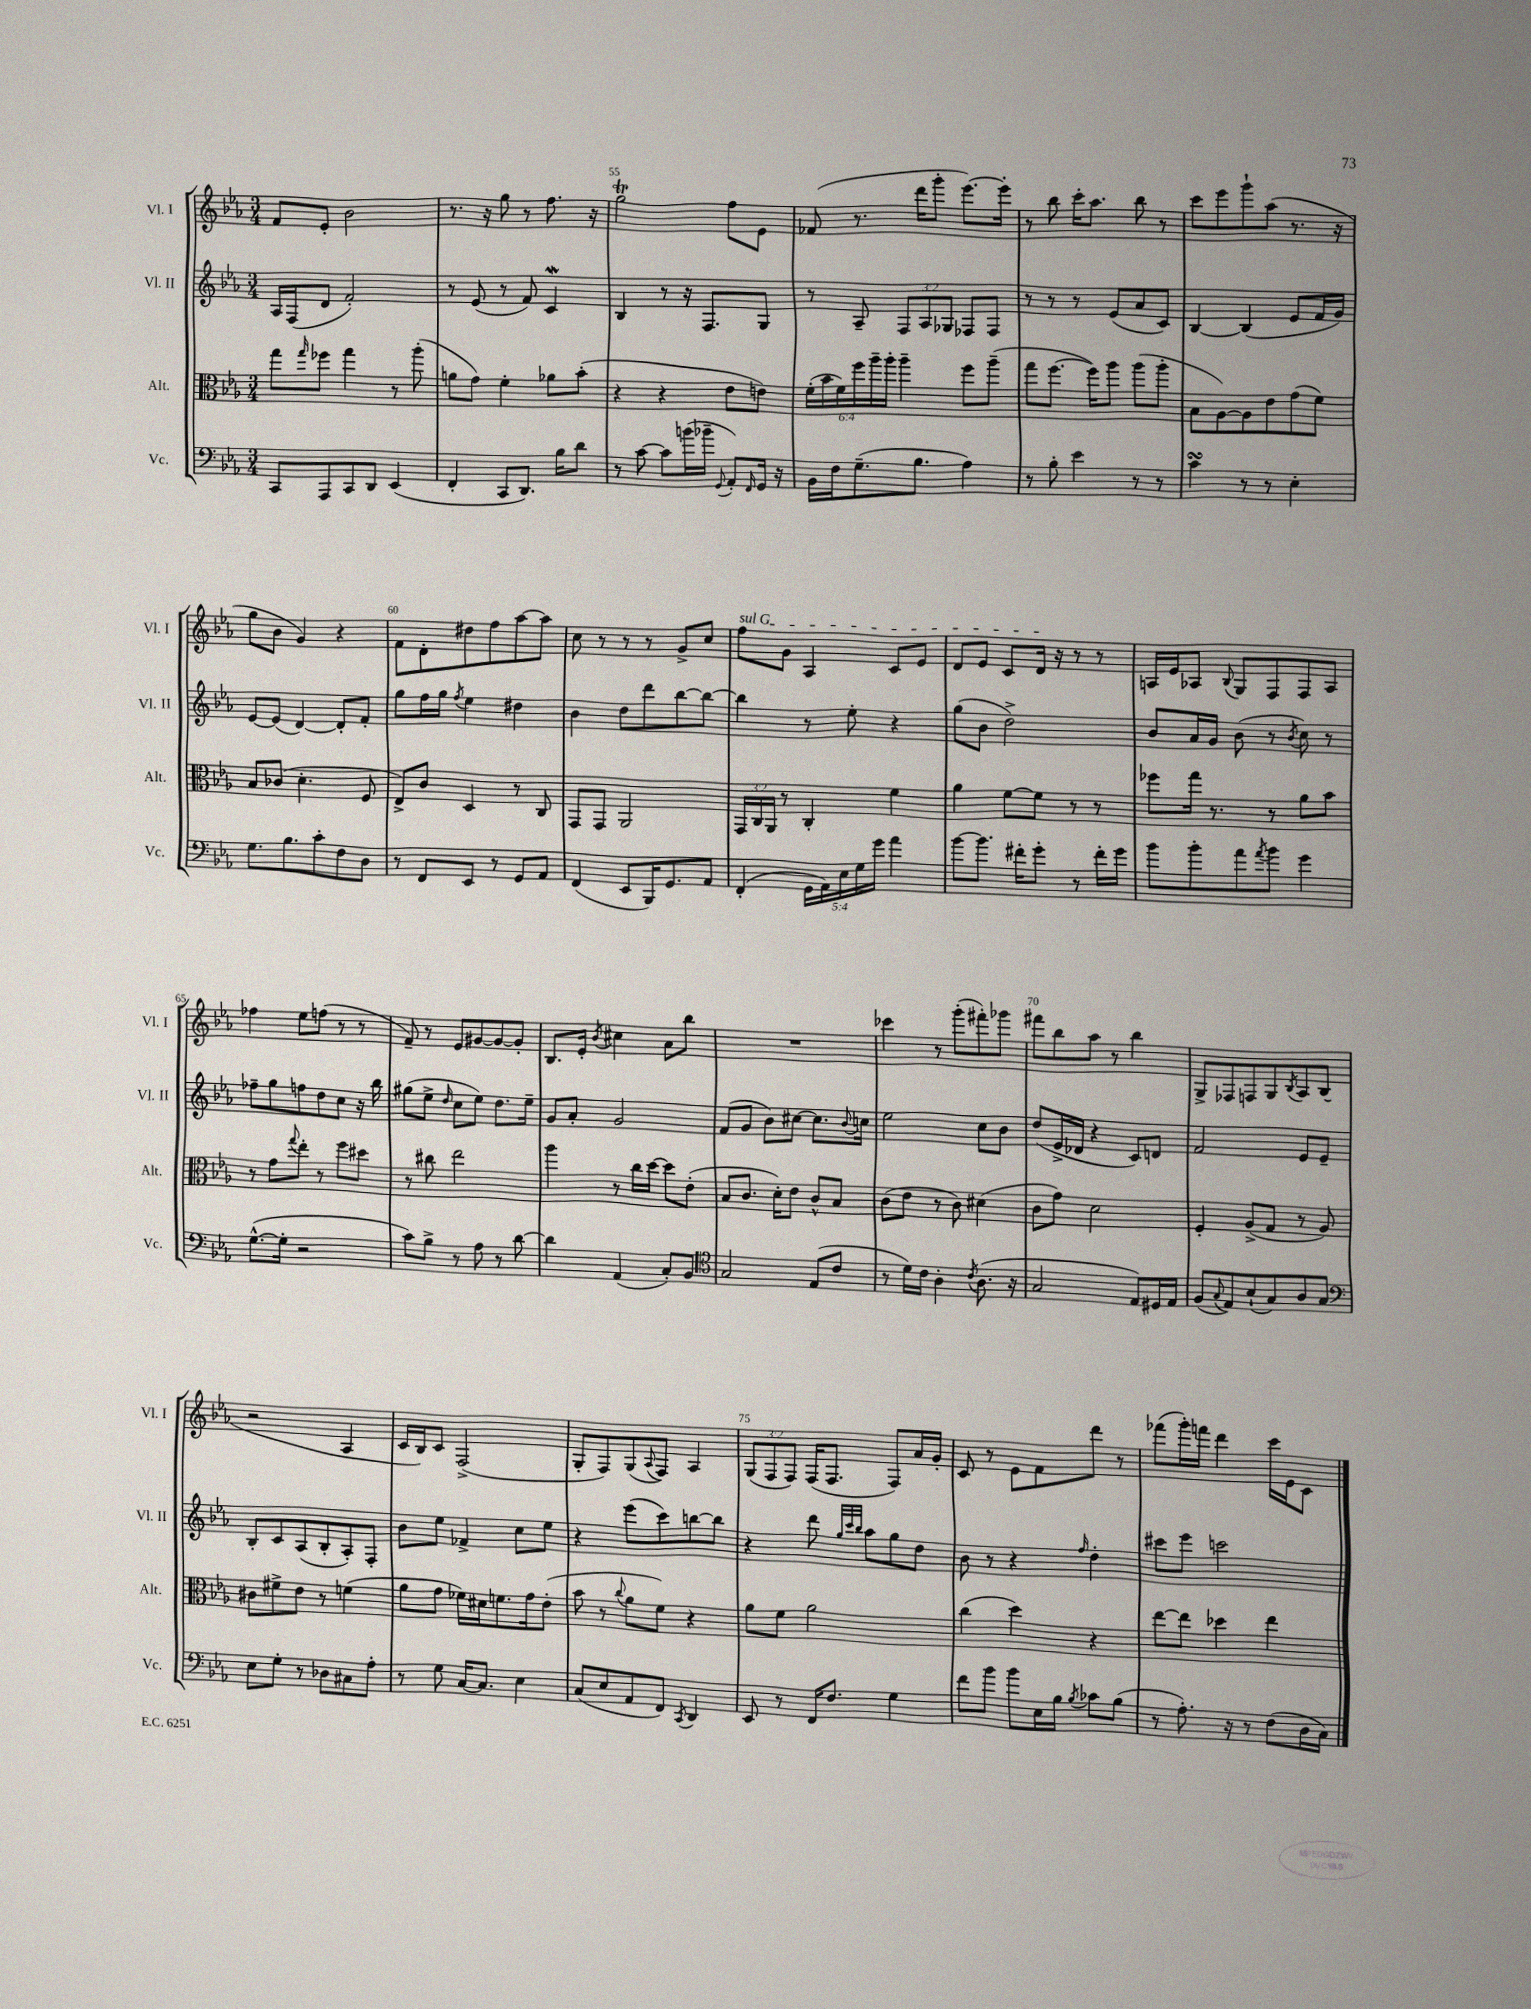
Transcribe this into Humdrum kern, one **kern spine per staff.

**kern	**kern	**kern	**kern
*staff4	*staff3	*staff2	*staff1
*clefF4	*clefC3	*clefG2	*clefG2
*k[b-e-a-]	*k[b-e-a-]	*k[b-e-a-]	*k[b-e-a-]
*M3/4	*M3/4	*M3/4	*M3/4
8CC/L	8gg\L	16A-/LL	8f/L
.	.	(16F/J	.
.	16qqgg/	.	.
8AAA-/	8ff-\J	8d/J	8e-'/J
8CC/	4gg\	2f'/)	2b-\
8DD/J	.	.	.
(4EE-/	8r	.	.
.	(8aa-'\	.	.
=	=	=	=
4FF'/	8a\L	8r	8.r
.	8g\J)	(8e-/	.
.	.	.	16r
8CC/L	4f'\	8r	8gg\
8.DD/J)	.	8f/)	8r
.	8a-\L	4c/	8.ff\
16B-\LK	.	.	.
8d\J	(8b-'\J	.	.
.	.	.	16r
=	=	=	=
8r	4r	4B-/	2gg\
[8c\	.	.	.
8c\]L	4r	8r	.
(16b\L	.	16r	.
16b-~\JJ	.	8.F/L	.
8qqGG/	.	.	.
8AA-'/L)	8e-\L	.	8ff\L
16qqFF/	.	.	.
16GG/Jk	8e\J)	8G/J	8e-\J
16r	.	.	.
=	=	=	=
16BB-\LL	(24f'\LL	8r	(8f-/
.	24b-\	.	.
16F\J	.	.	.
.	24f\)	.	.
(8.G~\	24ff\	8A-~/	8.r
.	24aa-~\	.	.
.	24aa-'\JJ	.	.
.	4aa-~\	12F/L	.
8.B-\J	.	.	16ddd\LK
.	.	12A-/	.
.	.	.	8ggg'\J
.	.	12G-/J	.
4A-\)	8ff\L	8F-/L	[8.eee-\L)
.	(8aa-~\J	8F-/J	.
.	.	.	16eee-'\]Jk
=	=	=	=
8r	8gg\L	8r	8r
8B-'\	[8.ff\J	8r	8bb-\
4e-\	.	8r	16ccc'\LK
.	16ff\]LK)	.	8.aa-\J
.	8aa-\J	(8e-/L	.
8r	(8aa-\L	8a-/	8bb-\
8r	8aa-'\J	8c/J)	8r
=	=	=	=
4c\	8B-\L	[4B-/	8ccc\L
.	[8A-\)	.	8eee-\
8r	8A-\]	(4B-/]	8ggg`\
8r	8e-\	.	(8aa-\J
4E-'\	(8g\	8e-/L	8.r
.	8f\J)	16f/L	.
.	.	16g/JJ)	16r
=	=	=	=
8.G\L	8B-/L	[8e-/L	8gg\L
.	(8c-/J	(8e-/]J	8b-\J
8.B-\	.	.	.
.	4.d'\	[4d/)	4g/)
8c'\	.	.	.
8F\	.	8d'/]L	4r
8D\J	8F/	8f'/J	.
=	=	=	=
8r	8E-^/L)	8gg\L	8f\L
8FF/L	8c/J	16ff\L	8d'\
.	.	16gg\JJ	.
.	.	8qff/	.
8EE-/J	4D/	4ee-\	8dd#\
8r	.	.	8ff\
8GG/L	8r	4dd#\	[8aa-\
8AA-/J	8C/	.	8aa-\]J
=	=	=	=
(4FF/	8GG/L	4b-\	8cc\
.	8GG/J	.	8r
8EE-/L	2AA-/	8dd\L	8r
16BBB-/K)	.	8ddd\	8r
8.GG/	.	.	.
.	.	[8bb-\	8g^/L
8AA-/J	.	8bb-\_J	8cc/J
=	=	=	=
(4FF'/	24GG/LL	4bb-\]	8ff\L
.	24C/	.	.
.	24AA-/JJ	.	.
.	8r	.	8g\J
20GG\LL	4C'/	8r	4A-/
20AA-\)	.	.	.
20E-\	.	.	.
.	.	8ee-'\	.
20G\	.	.	.
20g\JJ	.	.	.
4a-\	4f\	4r	8c/L
.	.	.	8e-/J
=	=	=	=
[8b-\L	4a-\	(8gg\L	8d/L
8.b-\]J	.	8b-\J	8e-/J
.	[8f\L	2dd^\)	8c/L
16f#'\LK	.	.	.
8g'\J	8f\]J	.	16d/Jk
.	.	.	16r
8r	8r	.	8r
16f#'\LL	8r	.	8r
16g\JJ	.	.	.
=	=	=	=
8b-\L	8ff-\L	8b-/L	16A/LL
.	.	.	16e-/J
8b-'\	16gg\Jk	16a-/L	8A-/J
.	8.r	16g/JJ	.
.	.	.	8qqB-/
8a-\	.	(8b-\	8G/L
8qa-/	.	.	.
8b-\J	8r	8r	8F/
.	.	8qb-/	.
4g\	8a-\L	8cc\)	8F/
.	8b-\J	8r	8A-/J
=	=	=	=
([8.G^^\L	8r	8ff-~\L	4ff-\
.	8g\L	8gg\	.
16G'\]Jk	.	.	.
.	8qqgg/	.	.
2r	8ee-'\J	8ff\	8ee-\L
.	8r	8dd\	(8ff\J
.	8ff\L	8cc\J	8r
.	8dd#\J	16r	8r
.	.	16bb-\	.
=	=	=	=
8c\L)	8r	(8gg#\L	8f~/)
8B-^\J	8cc#\	8ee-^\J	8r
.	.	16qqdd/	.
8r	2ee-\	8cc\L	8e-/L
8A-\	.	8ee-\J)	[8g#/
8r	.	8.dd\L	8g#/_
[8d\	.	.	8g#'/]J
.	.	16ee-~\Jk	.
=	=	=	=
4d\]	4aa-\	8g/L	8.B-/L
.	.	8a-'/J	.
.	.	.	16e-'/Jk
.	.	.	8qb-/
(4AA-/	8r	2g/	4cc#\
.	16cc\LL	.	.
.	[16dd\JJ	.	.
8C'/L)	8dd\]L	.	8a-\L
8BB-/J	(8e-'\J	.	8bb-\J
=	=	=	=
*clefC4	*	*	*
2G/	8B-/L	(8f/L	2.r
.	8.c/J	8g/J	.
.	.	8b-\L)	.
.	16d'\LK)	.	.
.	8e-\J	[8cc#\J	.
(8E-/L	8c^^/L	8.cc#\]L	.
8c/J	8B-/J	.	.
.	.	8qqb-/	.
.	.	16cc\Jk	.
=	=	=	=
8r	(8c\L	2ee-\	4ccc-\
16d\LL)	8e-\J	.	.
16c\JJ	.	.	.
4A-'\	8r	.	8r
.	8c\)	.	(8ggg'\L
8qc/	.	.	.
(8.A-\	(4d#\	8cc\L	8fff#'\)
.	.	8b-\J	8ggg-\J
16r	.	.	.
=	=	=	=
2G/	8c\L	(8dd/L	8fff#\L
.	8g\J)	16e-^/L	8bb-\
.	.	16d-/JJ	.
.	2d\	4r	8aa-\J
.	.	.	8r
8E-/L)	.	8c/L)	4bb-\
16D#/L	.	8d/J	.
16E-/JJ	.	.	.
=	=	=	=
(8F/L	4F'/	2f/	8G^/L
8qqG/	.	.	.
8E-/)	.	.	8F-/
(8B-`/	(8A-^/L	.	8F/
8G/)	8G/J	.	8G/
.	.	.	8qB-/
8A-/	8r	8e-/L	8A-/
8G/J	8A-/)	8e-~/J	(8B-/J
=	=	=	=
*clefF4	*	*	*
8E-\L	8c#\L	8B-'/L	2r
8G'\J	8f#^\	8c/	.
8r	8e-\J	(8A-/	.
8D-\L	8r	8B-'/	.
8C#\	(4f\	8A-'/)	4A-/
8A-'\J	.	8F'/J	.
=	=	=	=
8r	8a-\L	8b-\L	16c/LL
.	.	.	16B-/J)
8G\	8g\J	8ee-\J	8c/J
[16C/LK	16f-\LL)	4f-^/	(2F^/
8.C/]J	16d#\J	.	.
.	8.f\	.	.
4E-\	.	8cc\L	.
.	16g\k	.	.
.	(8e-'\J	8ee-\J	.
=	=	=	=
(8C/L	8b-\	4r	8G'/L
8E-/	8r	.	8F/)
.	8qqcc/	.	.
8AA-/	8a-\L	(8eee-\L	(8G/
.	.	.	8qqA-/
8FF/J)	8f\J)	8ccc\)	8F/J)
8qCC/	.	.	.
4DD/	4r	[8bb\	4A-/
.	.	8bb\]J	.
=	=	=	=
8EE-/	8a-\L	4r	(12G/L
.	.	.	12F/
8r	8f\J	.	.
.	.	.	12F/J)
16FF/LK	2a-\	8ddd\	(16F/LK
8.F/J	.	.	8.F/J
.	.	32qqgg/LLL	.
.	.	32qqccc/	.
.	.	32qqbb-/JJJ	.
.	.	8aa-\L	.
4G\	.	8gg\	8F/L)
.	.	8dd\J	16a-/L
.	.	.	16g'/JJ
=	=	=	=
8f\L	(4cc\	8b-\	8c/
8b-\J	.	8r	8r
8b-\L	4dd\)	4r	8e-\L
16E-\L	.	.	8f\
16B-\JJ	.	.	.
8qB-/	.	16qqff/	.
8c-\L	4r	4dd'\	8ddd\J
(8B-\J	.	.	8r
=	=	=	=
8r	[8ee-\L	8ccc#\L	(8fff-\L
8.A-'\)	8ee-\]J	8eee-\J	16ggg'\L)
.	.	.	16fff\JJ
.	4dd-\	2ccc\	4ddd\
16r	.	.	.
8r	.	.	.
(8F\L	4ee-\	.	16ccc\LL
.	.	.	16e-\J
16D\L	.	.	8c\J
16C\JJ)	.	.	.
==	==	==	==
*-	*-	*-	*-
